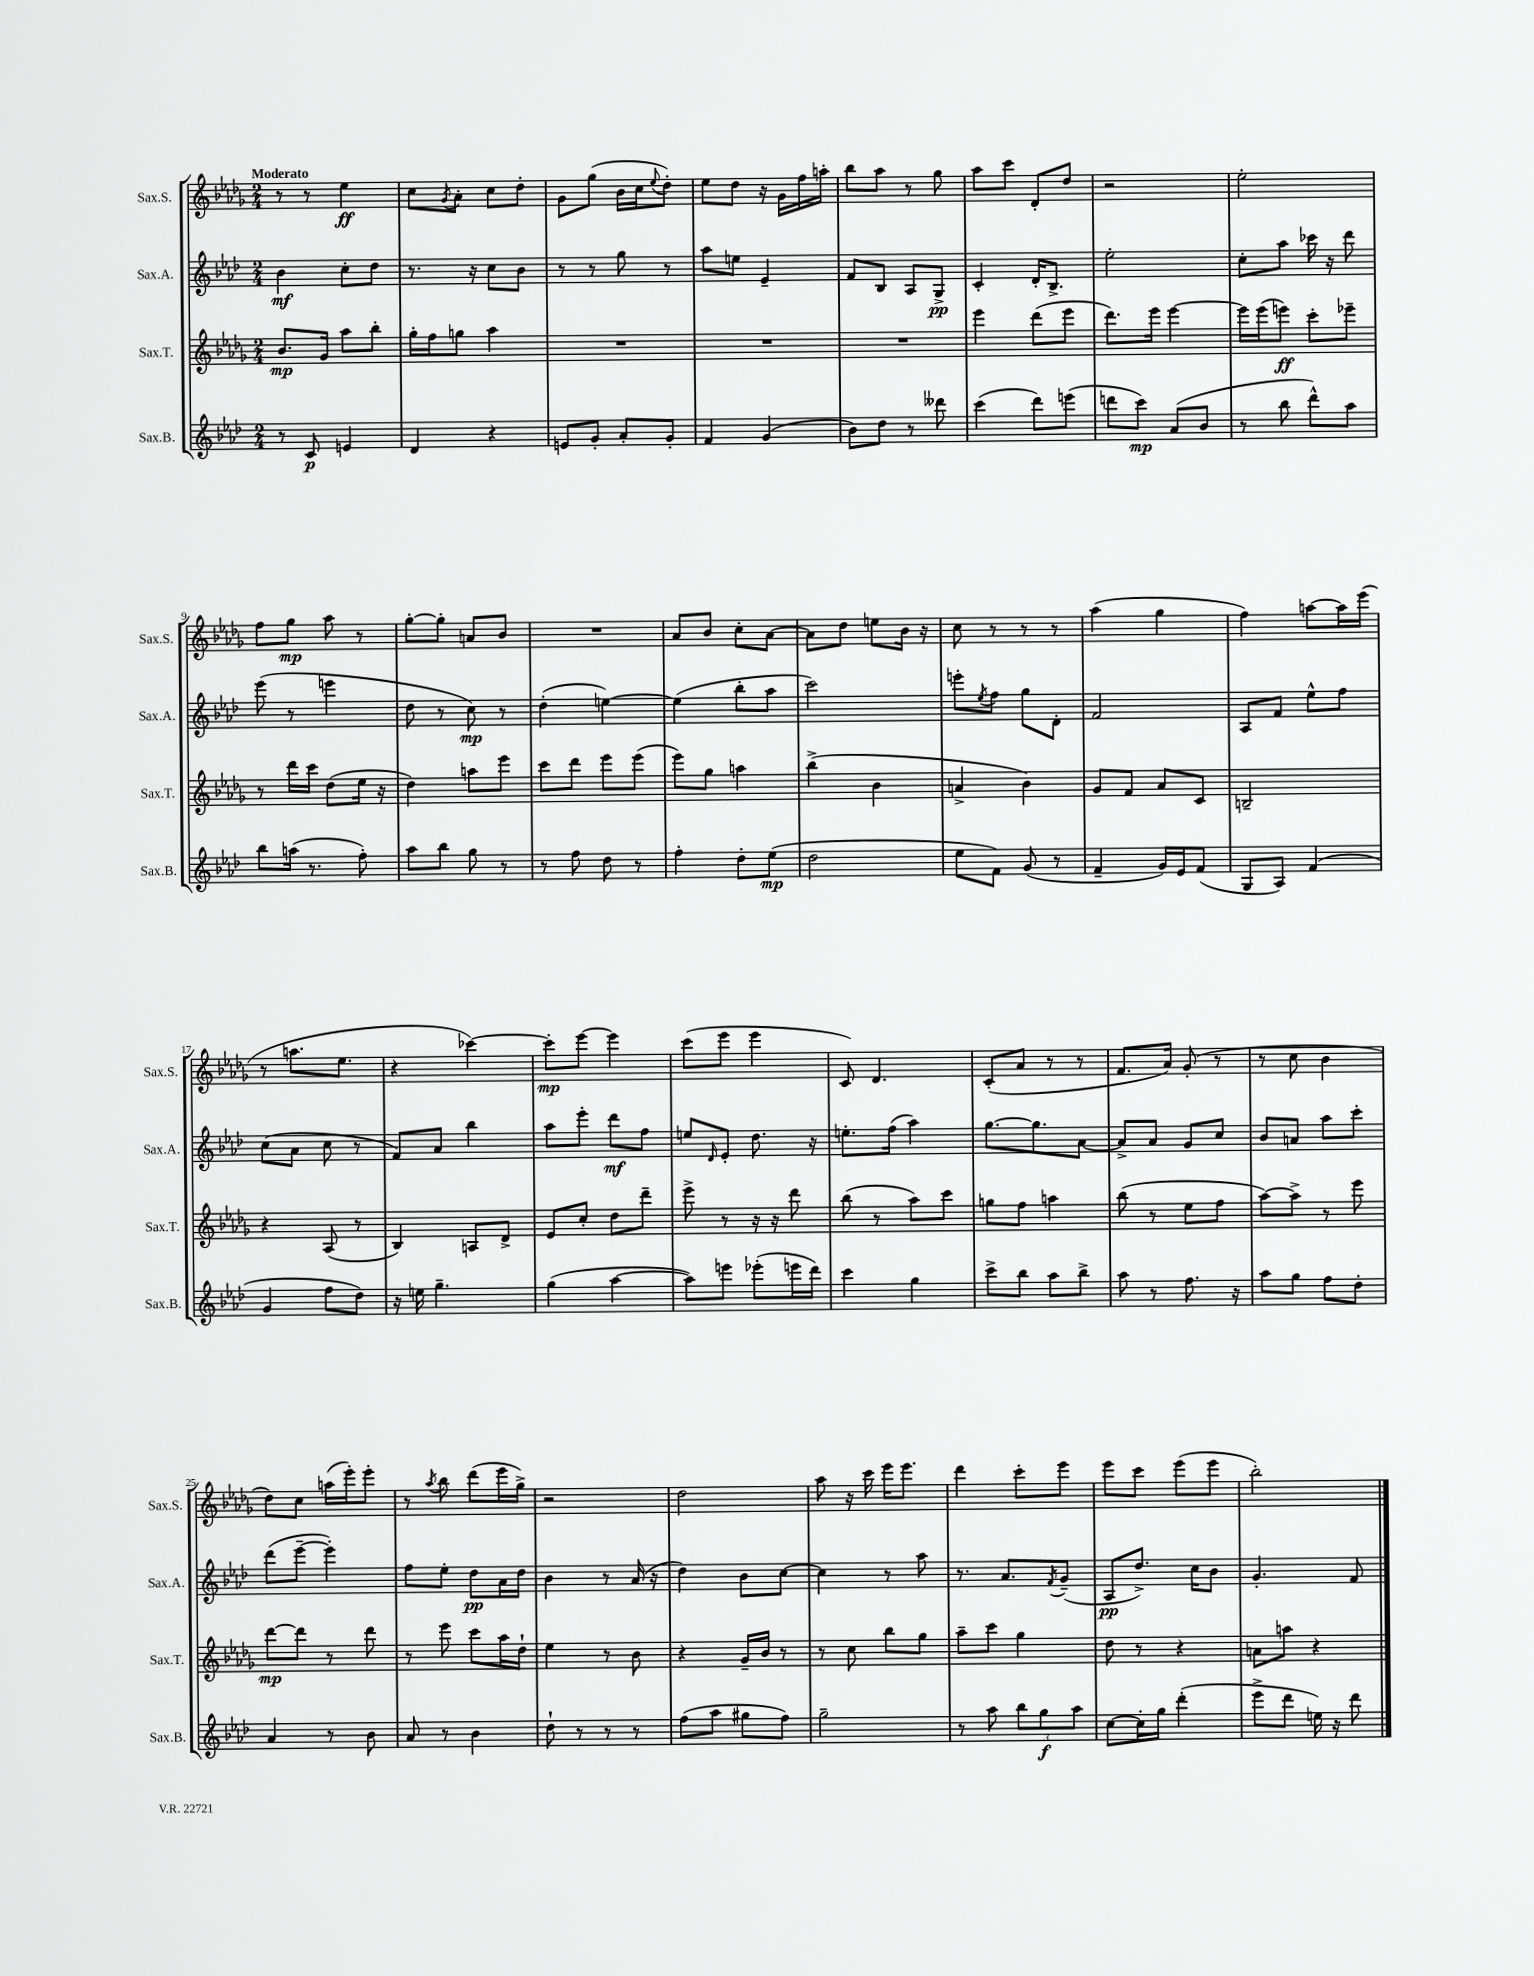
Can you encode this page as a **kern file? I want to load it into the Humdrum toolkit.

**kern	**dynam	**kern	**dynam	**kern	**dynam	**kern	**dynam
*part4	*part4	*part3	*part3	*part2	*part2	*part1	*part1
*staff4	*staff4	*staff3	*staff3	*staff2	*staff2	*staff1	*staff1
*I"Sax.B.	*	*I"Sax.T.	*	*I"Sax.A.	*	*I"Sax.S.	*
*I'Sax.B.	*	*I'Sax.T.	*	*I'Sax.A.	*	*I'Sax.S.	*
*clefG2	*	*clefG2	*	*clefG2	*	*clefG2	*
*k[b-e-a-d-]	*	*k[b-e-a-d-g-]	*	*k[b-e-a-d-]	*	*k[b-e-a-d-g-]	*
*M2/4	*	*M2/4	*	*M2/4	*	*M2/4	*
=1	=1	=1	=1	=1	=1	=1	=1
!	!	!	!	!	!	!LO:TX:a:B:t=Moderato	!
8r	.	8.b-/L	mp	4b-\	mf	8r	.
8c/	p	.	.	.	.	8r	.
.	.	16g-/Jk	.	.	.	.	.
4en/	.	8aa-\L	.	8cc'\L	.	4ee-\	ff
.	.	8bb-'\J	.	8dd-\J	.	.	.
=2	=2	=2	=2	=2	=2	=2	=2
4d-/	.	16gg-'\LL	.	8.r	.	8cc\L	.
.	.	16ff\J	.	.	.	.	.
.	.	.	.	.	.	8qg-/	.
.	.	8ggn\J	.	.	.	8a-'\J	.
.	.	.	.	16r	.	.	.
4r	.	4aa-\	.	8cc\L	.	8cc\L	.
.	.	.	.	8b-\J	.	8dd-'\J	.
=3	=3	=3	=3	=3	=3	=3	=3
8en/L	.	2r	.	8r	.	8g-\L	.
8g'/J	.	.	.	8r	.	(8gg-\J	.
8a-'/L	.	.	.	8gg\	.	16b-\LL	.
.	.	.	.	.	.	16cc\J	.
.	.	.	.	.	.	8qqee-/	.
8g'/J	.	.	.	8r	.	8dd-'\J)	.
=4	=4	=4	=4	=4	=4	=4	=4
4f/	.	2r	.	8aa-\L	.	8ee-\L	.
.	.	.	.	8een\J	.	8dd-\J	.
(4g/	.	.	.	4e-~/	.	16r	.
.	.	.	.	.	.	16g-\LL	.
.	.	.	.	.	.	16ff\	.
.	.	.	.	.	.	16aan'\JJ	.
=5	=5	=5	=5	=5	=5	=5	=5
8b-\L)	.	2r	.	8f/L	.	8bb-\L	.
8dd-\J	.	.	.	8B-/J	.	8aa-\J	.
8r	.	.	.	8A-/L	.	8r	.
8ddd--X\	.	.	.	8G^/J	pp	8gg-\	.
=6	=6	=6	=6	=6	=6	=6	=6
(4ccc\	.	4eee-\	.	4c'/	.	8aa-\L	.
.	.	.	.	.	.	8ccc\J	.
8ddd-\L)	.	(8ddd-\L	.	16d-'/KL	.	8d-'/L	.
.	.	.	.	8.B-^/J	.	.	.
(8eeen\J	.	8eee-\J	.	.	.	8dd-/J	.
=7	=7	=7	=7	=7	=7	=7	=7
8dddn\L	.	8.ddd-\L)	.	2ee-'\	.	2r	.
8ccc\J)	mp	.	.	.	.	.	.
.	.	16eee-\Jk	.	.	.	.	.
(8a-/L	.	[4eee-\	.	.	.	.	.
8b-/J	.	.	.	.	.	.	.
=8	=8	=8	=8	=8	=8	=8	=8
8r	.	16eee-\LL]	.	8cc'\L	.	2ee-'\	.
.	.	(16eee-\J	.	.	.	.	.
8bb-\	.	8eeen\J)	ff	8aa-\J	.	.	.
8ddd-^^\L)	.	8ccc'\L	.	16ccc-X\	.	.	.
.	.	.	.	16r	.	.	.
8aa-\J	.	8eee-X~\J	.	8ddd-\	.	.	.
!!LO:LB:g=z
=9	=9	=9	=9	=9	=9	=9	=9
8bb-\L	.	8r	.	(8eee-\	.	8ff\L	.
(16aan\Jk	.	16ddd-\LL	.	8r	.	8gg-\J	mp
8.r	.	16ccc\JJ	.	.	.	.	.
.	.	(8dd-\L	.	4eeen\	.	8aa-\	.
8ff'\)	.	16ee-\Jk	.	.	.	8r	.
.	.	16r	.	.	.	.	.
=10	=10	=10	=10	=10	=10	=10	=10
8aa-\L	.	4dd-\)	.	8dd-\	.	[8gg-'\L	.
8bb-\J	.	.	.	8r	.	8gg-'\J]	.
8gg\	.	8aan\L	.	8cc\)	mp	8an/L	.
8r	.	8eee-\J	.	8r	.	8b-/J	.
=11	=11	=11	=11	=11	=11	=11	=11
8r	.	8ccc\L	.	(4dd-'\	.	2r	.
8ff\	.	8ddd-\J	.	.	.	.	.
8dd-\	.	8eee-\L	.	[4een\)	.	.	.
8r	.	(8eee-\J	.	.	.	.	.
=12	=12	=12	=12	=12	=12	=12	=12
4ff'\	.	8eee-\L)	.	(4ee\]	.	8a-/L	.
.	.	8gg-\J	.	.	.	8b-/J	.
8dd-'\L	.	4aan\	.	8bb-'\L	.	8cc'\L	.
(8ee-\J	mp	.	.	8aa-\J	.	[8a-\J	.
=13	=13	=13	=13	=13	=13	=13	=13
2dd-\	.	(4bb-^\	.	2ccc\)	.	8a-\L]	.
.	.	.	.	.	.	8dd-\J	.
.	.	4b-\	.	.	.	8een\L	.
.	.	.	.	.	.	16b-\Jk	.
.	.	.	.	.	.	16r	.
=14	=14	=14	=14	=14	=14	=14	=14
8ee-\L	.	4an^/	.	8eeen'\L	.	8cc\	.
.	.	.	.	8qee-/	.	.	.
8f\J)	.	.	.	8ff\J	.	8r	.
(8g/	.	4b-\)	.	8gg\L	.	8r	.
8r	.	.	.	8d-'\J	.	8r	.
=15	=15	=15	=15	=15	=15	=15	=15
4f~/	.	8g-/L	.	2f/	.	(4aa-\	.
.	.	8f/J	.	.	.	.	.
16g/LL)	.	8a-/L	.	.	.	4gg-\	.
16e-/J	.	.	.	.	.	.	.
(8f/J	.	8c/J	.	.	.	.	.
=16	=16	=16	=16	=16	=16	=16	=16
8G/L	.	2Bn~/	.	8A-/L	.	4ff\)	.
8A-/J)	.	.	.	8f/J	.	.	.
(4f/	.	.	.	8ee-^^\L	.	[8aan\L	.
.	.	.	.	8ff\J	.	16aa\L]	.
.	.	.	.	.	.	(16eee-\JJ	.
!!LO:LB:g=z
=17	=17	=17	=17	=17	=17	=17	=17
4g/	.	4r	.	(8cc\L	.	8r	.
.	.	.	.	8a-\J	.	8.aan\L	.
8ff\L	.	(8A-/	.	8cc\	.	.	.
.	.	.	.	.	.	8.ee-\J	.
8dd-\J)	.	8r	.	8r	.	.	.
=18	=18	=18	=18	=18	=18	=18	=18
16r	.	4B-/)	.	8f/L)	.	4r	.
16een\	.	.	.	.	.	.	.
4.gg~\	.	.	.	8a-/J	.	.	.
.	.	8An/L	.	4bb-\	.	[4ccc-X\)	.
.	.	8d-^/J	.	.	.	.	.
=19	=19	=19	=19	=19	=19	=19	=19
(4gg\	.	8e-/L	.	8aa-\L	.	8ccc-'\L]	mp
.	.	8cc'/J	.	8eee-'\J	.	[8eee-\J	.
[4aa-\	.	8dd-\L	.	8ddd-\L	mf	4eee-\]	.
.	.	8ddd-~\J	.	8ff\J	.	.	.
=20	=20	=20	=20	=20	=20	=20	=20
8aa-\L])	.	8eee-^\	.	8een/L	.	(8ccc\L	.
.	.	.	.	16qqd-/	.	.	.
8eeen\J	.	8r	.	8e-'/J	.	8eee-\J	.
(8eee-X'\L	.	16r	.	8.dd-\	.	4eee-\	.
.	.	16r	.	.	.	.	.
16eeen\L	.	8ddd-\	.	.	.	.	.
16ddd-\JJ)	.	.	.	16r	.	.	.
=21	=21	=21	=21	=21	=21	=21	=21
4ccc\	.	(8bb-\	.	8.een'\L	.	8c/)	.
.	.	8r	.	.	.	4.d-/	.
.	.	.	.	(16ff\Jk	.	.	.
4gg\	.	8aa-\L)	.	4aa-\)	.	.	.
.	.	8ccc\J	.	.	.	.	.
=22	=22	=22	=22	=22	=22	=22	=22
8ccc^\L	.	8ggn\L	.	[8.gg\L	.	(8c'/L	.
8bb-\J	.	8ff\J	.	.	.	8a-/J	.
.	.	.	.	8.gg\]	.	.	.
8aa-\L	.	4aan\	.	.	.	8r	.
8bb-^\J	.	.	.	[8a-\J	.	8r	.
=23	=23	=23	=23	=23	=23	=23	=23
8aa-\	.	(8bb-\	.	8a-^/L]	.	8.f/L	.
8r	.	8r	.	8a-/J	.	.	.
.	.	.	.	.	.	16a-/Jk)	.
8.ff\	.	8ee-\L	.	8g/L	.	(8g-'/	.
.	.	8ff\J	.	8cc/J	.	8r	.
16r	.	.	.	.	.	.	.
=24	=24	=24	=24	=24	=24	=24	=24
8aa-\L	.	[8aa-\L)	.	8b-/L	.	8r	.
8gg\J	.	8aa-^\J]	.	8an/J	.	8cc\	.
8ff\L	.	8r	.	8aa-\L	.	4b-\	.
8dd-'\J	.	8eee-\	.	8ccc'\J	.	.	.
!!LO:LB:g=z
=25	=25	=25	=25	=25	=25	=25	=25
4a-/	.	[8ddd-\L	mp	(8ddd-\L	.	8dd-\L)	.
.	.	8ddd-\J]	.	[8eee-~\J	.	8cc\J	.
8r	.	8r	.	4eee-'\])	.	(16aan\LL	.
.	.	.	.	.	.	16eee-'\J)	.
8b-\	.	8ddd-\	.	.	.	8eee-'\J	.
=26	=26	=26	=26	=26	=26	=26	=26
8a-/	.	8r	.	8ff\L	.	8r	.
.	.	.	.	.	.	8qaa-/	.
8r	.	8eee-\	.	8ee-'\J	.	8bb-\	.
4b-\	.	8ccc\L	.	8dd-\L	pp	(8ddd-\L	.
.	.	16aa-\L	.	16a-\L	.	16eee-\L	.
.	.	16dd-`\JJ	.	16dd-\JJ	.	16gg-^\JJ)	.
=27	=27	=27	=27	=27	=27	=27	=27
8dd-`\	.	4ee-\	.	4b-\	.	2r	.
8r	.	.	.	.	.	.	.
8r	.	8r	.	8r	.	.	.
8r	.	8b-\	.	(16a-/	.	.	.
.	.	.	.	16r	.	.	.
=28	=28	=28	=28	=28	=28	=28	=28
(8ff\L	.	4r	.	4dd-\)	.	2dd-\	.
8aa-\J	.	.	.	.	.	.	.
8gg#X\L	.	16g-~/LL	.	8b-\L	.	.	.
.	.	16b-/JJ	.	.	.	.	.
8ff\J)	.	8r	.	[8cc\J	.	.	.
=29	=29	=29	=29	=29	=29	=29	=29
2gg~\	.	8r	.	4cc\]	.	8aa-\	.
.	.	8cc\	.	.	.	16r	.
.	.	.	.	.	.	16ccc\	.
.	.	8bb-\L	.	8r	.	16eee-\KL	.
.	.	.	.	.	.	8.eee-\J	.
.	.	8gg-\J	.	8aa-\	.	.	.
=30	=30	=30	=30	=30	=30	=30	=30
8r	.	8aa-~\L	.	8.r	.	4ddd-\	.
8aa-\	.	8ccc\J	.	.	.	.	.
.	.	.	.	8.a-/L	.	.	.
12bb-\L	.	4gg-\	.	.	.	8ccc'\L	.
12gg\	f	.	.	.	.	.	.
.	.	.	.	8qf/	.	.	.
.	.	.	.	(8g~/J	.	8eee-\J	.
12aa-\J	.	.	.	.	.	.	.
=31	=31	=31	=31	=31	=31	=31	=31
[8cc\L	.	8dd-\	.	8A-/L	pp	8eee-\L	.
16cc'\L]	.	8r	.	8.dd-^/J)	.	8ccc\J	.
16gg\JJ	.	.	.	.	.	.	.
(4ddd-'\	.	4r	.	.	.	(8eee-\L	.
.	.	.	.	16cc\KL	.	.	.
.	.	.	.	8b-\J	.	8eee-\J	.
=32	=32	=32	=32	=32	=32	=32	=32
8eee-^\L	.	8an\L	.	4.g'/	.	2bb-'\)	.
8ddd-\J	.	8aan\J	.	.	.	.	.
16een\)	.	4r	.	.	.	.	.
16r	.	.	.	.	.	.	.
8ddd-\	.	.	.	8f/	.	.	.
==	==	==	==	==	==	==	==
*-	*-	*-	*-	*-	*-	*-	*-
